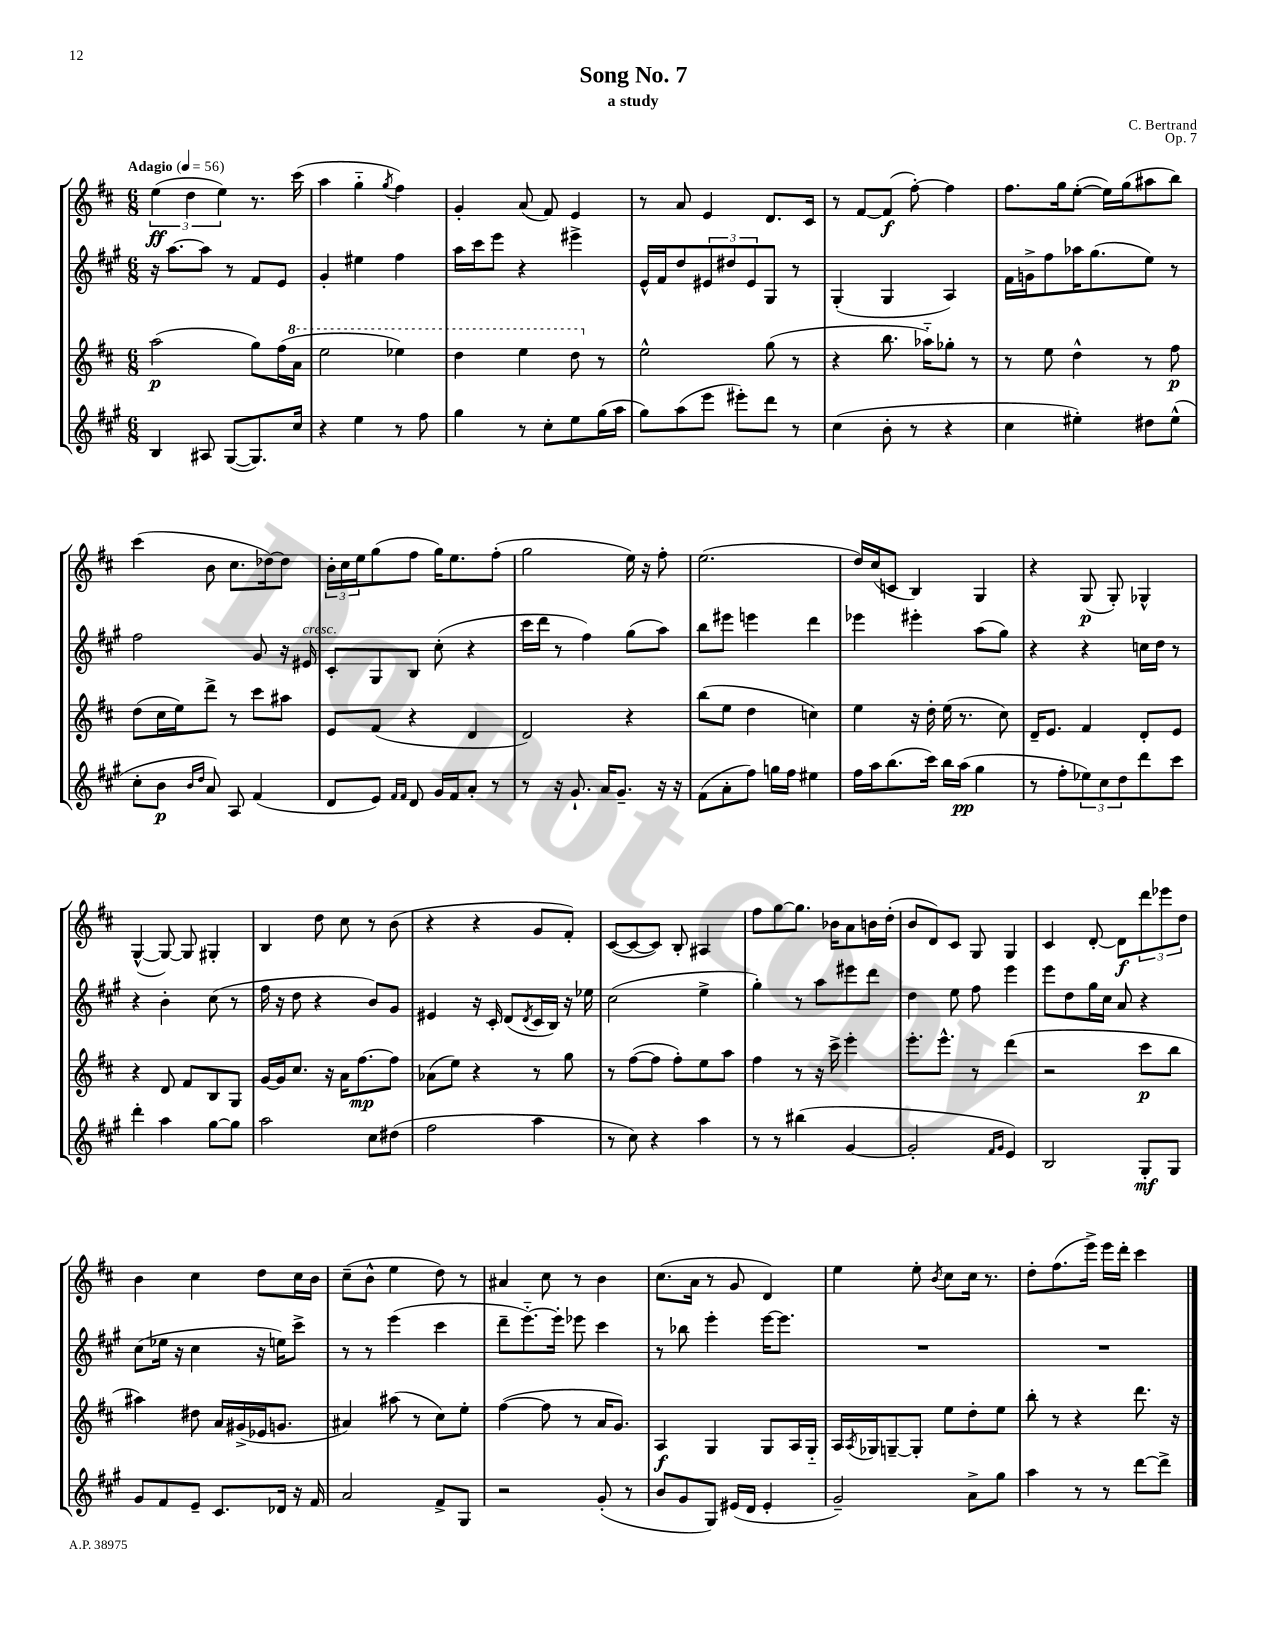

**kern	**dynam	**kern	**dynam	**kern	**kern	**dynam
*part4	*part4	*part3	*part3	*part2	*part1	*part1
*staff4	*staff4	*staff3	*staff3	*staff2	*staff1	*staff1
*clefG2	*	*clefG2	*	*clefG2	*clefG2	*
*k[f#c#g#]	*	*k[f#c#]	*	*k[f#c#g#]	*k[f#c#]	*
*M6/8	*	*M6/8	*	*M6/8	*M6/8	*
*MM56	*	*MM56	*	*MM56	*MM56	*
=1	=1	=1	=1	=1	=1	=1
!	!	!	!	!	!LO:TX:a:B:t=Adagio	!
4B/	.	(2aa\	p	16r	(6ee\	ff
.	.	.	.	[8.aa\L	.	.
.	.	.	.	.	6dd\	.
8A#X/	.	.	.	8aa\J]	.	.
.	.	.	.	.	6ee\)	.
([8G#/L	.	.	.	8r	.	.
8.G#/])	.	8gg\L)	.	8f#/L	8.r	.
.	.	(16ff#\L	.	8e/J	.	.
*	*	*8va	*	*	*	*
16cc#/Jk	.	16aa\JJ	.	.	(16ccc#\	.
=2	=2	=2	=2	=2	=2	=2
4r	.	2eee\	.	4g#'/	4aa\	.
4ee\	.	.	.	4ee#X\	4gg\	.
.	.	.	.	.	8qgg/	.
8r	.	4eee-X\)	.	4ff#\	4ff#\)	.
8ff#\	.	.	.	.	.	.
=3	=3	=3	=3	=3	=3	=3
4gg#\	.	4ddd\	.	16aa\LL	4g'/	.
.	.	.	.	16ccc#\J	.	.
.	.	.	.	8eee\J	.	.
8r	.	4eee\	.	4r	(8a/	.
8cc#'\L	.	.	.	.	8f#/)	.
8ee\	.	8ddd\	.	4eee#X^\	4e/	.
*	*	*X8va	*	*	*	*
(16gg#\L	.	8r	.	.	.	.
16aa\JJ	.	.	.	.	.	.
=4	=4	=4	=4	=4	=4	=4
8gg#\L)	.	2ee^^\	.	16e^^/LL	8r	.
.	.	.	.	16f#/J	.	.
(8aa\	.	.	.	8dd/	8a/	.
8eee\J	.	.	.	12e#X/	4e/	.
.	.	.	.	12dd#X/	.	.
8eee#X'\L)	.	.	.	.	.	.
.	.	.	.	12e#/	.	.
8ddd\J	.	(8gg\	.	8G#/J	8.d/L	.
8r	.	8r	.	8r	.	.
.	.	.	.	.	16c#/Jk	.
=5	=5	=5	=5	=5	=5	=5
(4cc#\	.	4r	.	(4G#'/	8r	.
.	.	.	.	.	[8f#/L	.
8b'\	.	8.bb\	.	4G#/	(8f#/J]	f
8r	.	.	.	.	[8ff#'\)	.
.	.	16aa-X\KL)	.	.	.	.
4r	.	8gg-X'\J	.	4A/)	4ff#\]	.
.	.	8r	.	.	.	.
=6	=6	=6	=6	=6	=6	=6
4cc#\	.	8r	.	16f#\LL	8.ff#\L	.
.	.	.	.	16gn^\J	.	.
.	.	8ee\	.	8ff#\	.	.
.	.	.	.	.	16gg\k	.
4ee#X'\)	.	4dd^^\	.	16aa-X\K	([8ee'\J	.
.	.	.	.	(8.gg#\	.	.
.	.	.	.	.	16ee\LL])	.
.	.	.	.	.	(16gg\J	.
8dd#X\L	.	8r	.	8ee\J)	8aa#X\	.
(8ee#^^\J	.	8ff#\	p	8r	8bb\J)	.
!!LO:LB:g=z
=7	=7	=7	=7	=7	=7	=7
8cc#'\L	.	(8dd\L	.	2ff#\	(4ccc#\	.
8b\J	p	16cc#\L	.	.	.	.
.	.	16ee\J)	.	.	.	.
16qqb/LL	.	.	.	.	.	.
16qqdd/JJ	.	.	.	.	.	.
8a/)	.	8ddd^\J	.	.	8b\	.
8A/	.	8r	.	.	8.cc#\L	.
(4f#/	.	8ccc#\L	.	8g#/	.	.
.	.	.	.	.	[16dd-X\k)	.
.	.	8aa#X\J	.	16r	8dd-\J]	.
!	!	!	!	!LO:TX:a:i:t=cresc.	!	!
.	.	.	.	16e#X/	.	.
=8	=8	=8	=8	=8	=8	=8
8d/L	.	8e/L	.	8c#'/L	24b'\LL	.
.	.	.	.	.	24cc#\	.
.	.	.	.	.	24ee\J	.
8e/J)	.	(8f#/J	.	8G#/	(8gg\	.
16qqf#/LL	.	.	.	.	.	.
16qqf#/JJ	.	.	.	.	.	.
8d/	.	4r	.	8B/J	8ff#\J	.
16g#/LL	.	.	.	(8cc#'\	16gg\KL)	.
16f#/J	.	.	.	.	8.ee\	.
8a'/J	.	4d/	.	4r	.	.
8r	.	.	.	.	(8ff#'\J	.
=9	=9	=9	=9	=9	=9	=9
8r	.	2d/)	.	16ccc#\LL	2gg\	.
.	.	.	.	16ddd\JJ	.	.
16r	.	.	.	8r	.	.
8.g#`/	.	.	.	.	.	.
.	.	.	.	4ff#\)	.	.
16a/KL	.	.	.	.	.	.
8.g#~/J	.	.	.	.	.	.
.	.	4r	.	(8gg#\L	16ee\)	.
.	.	.	.	.	16r	.
16r	.	.	.	8aa\J)	8ff#'\	.
16r	.	.	.	.	.	.
=10	=10	=10	=10	=10	=10	=10
(8f#\L	.	(8bb\L	.	8bb\L	(2.ee\	.
8a'\	.	8ee\J	.	8eee#X\J	.	.
8ff#\J)	.	4dd\	.	4eeen\	.	.
16ggn\LL	.	.	.	.	.	.
16ff#\JJ	.	.	.	.	.	.
4ee#X\	.	4ccn\)	.	4ddd\	.	.
=11	=11	=11	=11	=11	=11	=11
16ff#\LL	.	4ee\	.	4eee-X\	16dd/LL)	.
16aa\J	.	.	.	.	(16cc#/J	.
(8.bb\	.	.	.	.	8cn/J	.
.	.	16r	.	4eee#X'\	4B/)	.
16ccc#\Jk)	.	16dd'\	.	.	.	.
16bb\LL	.	(16ee\	.	.	.	.
(16aa\JJ	pp	8.r	.	.	.	.
4gg#\	.	.	.	(8aa\L	4G/	.
.	.	8cc#\)	.	8gg#\J)	.	.
=12	=12	=12	=12	=12	=12	=12
8r	.	16d~/KL	.	4r	4r	.
.	.	8.e/J	.	.	.	.
8ff#'\L	.	.	.	.	.	.
12ee-X\)	.	4f#/	.	4r	(8G/	p
12cc#\	.	.	.	.	.	.
.	.	.	.	.	8G'/)	.
12dd\	.	.	.	.	.	.
8ddd\	.	8d'/L	.	16ccn\LL	4G-X^^/	.
.	.	.	.	16dd\JJ	.	.
8ccc#\J	.	8e/J	.	8r	.	.
!!LO:LB:g=z
=13	=13	=13	=13	=13	=13	=13
4ddd'\	.	4r	.	4r	([4G^^/	.
4aa\	.	8d/	.	4b'\	8G/_)	.
.	.	8f#/L	.	.	8G/]	.
[8gg#\L	.	8B/	.	(8cc#\	4G#X'/	.
8gg#\J]	.	8G/J	.	8r	.	.
=14	=14	=14	=14	=14	=14	=14
2aa\	.	[16g/LL	.	16ff#\	4B/	.
.	.	16g/J]	.	16r	.	.
.	.	8.cc#/J	.	8dd\	.	.
.	.	.	.	4r	8dd\	.
.	.	16r	.	.	.	.
.	.	16a\KL	.	.	8cc#\	.
.	.	[8.ff#\	mp	.	.	.
8cc#\L	.	.	.	8b/L)	8r	.
(8dd#X\J	.	8ff#\J]	.	8g#/J	(8b\	.
=15	=15	=15	=15	=15	=15	=15
2ff#\	.	(8a-X\L	.	4e#X/	4r	.
.	.	8ee\J)	.	.	.	.
.	.	4r	.	16r	4r	.
.	.	.	.	16c#'/	.	.
.	.	.	.	(8d/L	.	.
.	.	.	.	8qd/	.	.
4aa\	.	8r	.	16c#/L	8g/L	.
.	.	.	.	16B/JJ)	.	.
.	.	8gg\	.	16r	8f#'/J)	.
.	.	.	.	16ee-X\	.	.
=16	=16	=16	=16	=16	=16	=16
8r	.	8r	.	(2cc#\	([8c#/L	.
8cc#\)	.	([8ff#\L	.	.	8c#/_	.
4r	.	8ff#\J]	.	.	8c#/J])	.
.	.	8ff#'\L)	.	.	8B'/	.
4aa\	.	8ee\	.	4ee^\	4A#X/	.
.	.	8aa\J	.	.	.	.
=17	=17	=17	=17	=17	=17	=17
8r	.	4ff#\	.	4gg#'\)	8ff#\L	.
8r	.	.	.	.	[8gg\	.
(4bb#X\	.	8r	.	8r	8.gg\J]	.
.	.	16r	.	8aa\L	.	.
.	.	16ccc#^\	.	.	16b-X\KL	.
[4g#/	.	4eee'\	.	8eee#X\	8a\	.
.	.	.	.	8ddd\J	16bn\L	.
.	.	.	.	.	(16dd'\JJ	.
=18	=18	=18	=18	=18	=18	=18
2g#'/]	.	8.eee'\L	.	4dd\	8b/L	.
.	.	.	.	.	8d/)	.
.	.	8.eee^^\J	.	.	.	.
.	.	.	.	8ee\	8c#/J	.
.	.	8r	.	8ff#\	8G/	.
16qqf#/LL	.	.	.	.	.	.
16qqg#/JJ	.	.	.	.	.	.
4e/)	.	(4ddd\	.	4eee\	4G/	.
=19	=19	=19	=19	=19	=19	=19
2B/	.	2r	.	8eee\L	4c#/	.
.	.	.	.	8dd\	.	.
.	.	.	.	16gg#\L	[8d'/	.
.	.	.	.	16cc#\JJ	.	.
.	.	.	.	8a/	8d\L]	f
8G#'/L	mf	8ccc#\L	p	4r	12ddd\	.
.	.	.	.	.	12eee-X\	.
8G#/J	.	8bb\J	.	.	.	.
.	.	.	.	.	12dd\J	.
!!LO:LB:g=z
=20	=20	=20	=20	=20	=20	=20
8g#/L	.	4aa#X\)	.	(8cc#\L	4b\	.
8f#/	.	.	.	16ee-X\Jk	.	.
.	.	.	.	16r	.	.
8e~/J	.	8dd#X\	.	4cc#\	4cc#\	.
8.c#/L	.	16a/LL	.	.	.	.
.	.	(16g#X^/	.	.	.	.
.	.	16e-X/J	.	16r	8dd\L	.
16d-X/Jk	.	8.gn/J	.	16een\KL)	.	.
16r	.	.	.	8ccc#^\J	16cc#\L	.
16f#/	.	.	.	.	16b\JJ	.
=21	=21	=21	=21	=21	=21	=21
2a/	.	4a#X/)	.	8r	(8cc#~\L	.
.	.	.	.	8r	8b^^\J	.
.	.	(8aa#X\	.	(4eee\	4ee\	.
.	.	8r	.	.	.	.
8f#^/L	.	8cc#\L)	.	4ccc#\	8dd\)	.
8G#/J	.	8ee'\J	.	.	8r	.
=22	=22	=22	=22	=22	=22	=22
2r	.	([4ff#\	.	8ddd~\L	4a#X/	.
.	.	.	.	[8.eee\)	.	.
.	.	8ff#\]	.	.	8cc#\	.
.	.	.	.	16eee'\Jk]	.	.
.	.	8r	.	8eee-X\	8r	.
(8g#'/	.	16a/KL	.	4ccc#\	4b\	.
.	.	8.g/J)	.	.	.	.
8r	.	.	.	.	.	.
=23	=23	=23	=23	=23	=23	=23
8b/L	.	4A/	f	8r	(8.cc#\L	.
8g#/	.	.	.	8bb-X\	.	.
.	.	.	.	.	16a\Jk	.
8G#/J)	.	4G/	.	4eee'\	8r	.
(16e#X/LL	.	.	.	.	8g/	.
16d/JJ	.	.	.	.	.	.
4e#'/	.	8G/L	.	[16eee\KL	4d/)	.
.	.	.	.	8.eee\J]	.	.
.	.	16A/L	.	.	.	.
.	.	16G/JJ	.	.	.	.
=24	=24	=24	=24	=24	=24	=24
2g#~/)	.	16A/LL	.	2.r	4ee\	.
.	.	8qA/	.	.	.	.
.	.	16G-X/J	.	.	.	.
.	.	[8Gn~/	.	.	.	.
.	.	8G'/J]	.	.	8ee'\	.
.	.	.	.	.	8qb/	.
.	.	8ee\L	.	.	8cc#\L	.
8a^\L	.	8dd'\	.	.	16cc#\Jk	.
.	.	.	.	.	8.r	.
8gg#\J	.	8ee\J	.	.	.	.
=25	=25	=25	=25	=25	=25	=25
4aa\	.	8bb'\	.	2.r	8dd'\L	.
.	.	8r	.	.	(8.ff#\	.
8r	.	4r	.	.	.	.
.	.	.	.	.	16eee^\Jk)	.
8r	.	.	.	.	16eee\LL	.
.	.	.	.	.	16ddd'\JJ	.
[8ddd\L	.	8.ddd\	.	.	4ccc#\	.
8ddd^\J]	.	.	.	.	.	.
.	.	16r	.	.	.	.
==	==	==	==	==	==	==
*-	*-	*-	*-	*-	*-	*-
